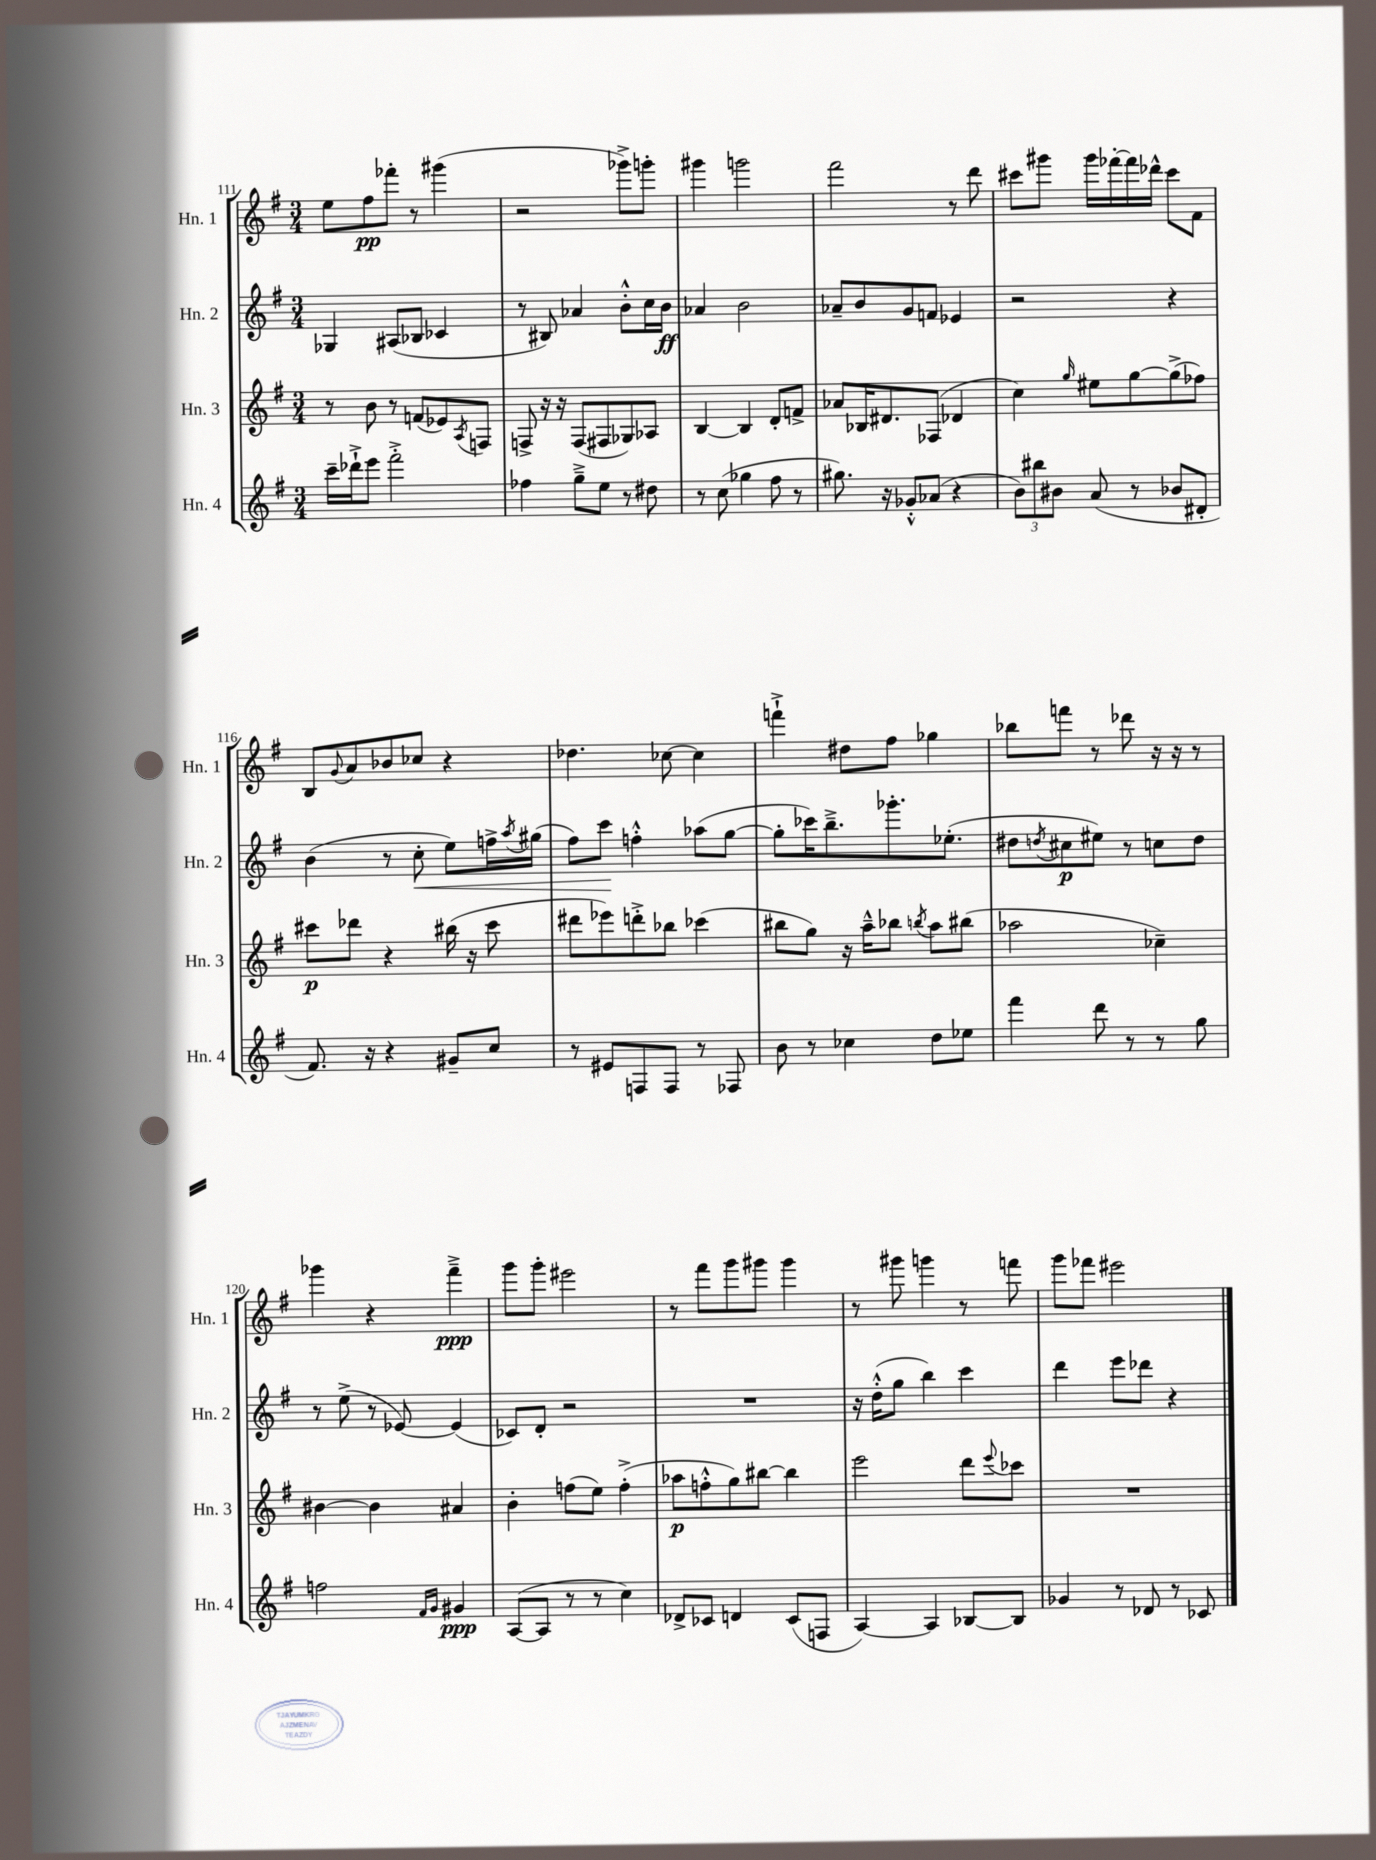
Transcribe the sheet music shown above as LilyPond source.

<<
\new StaffGroup <<
\new Staff = "s0" \with { instrumentName = "Hn. 1" shortInstrumentName = "Hn. 1" } {
    \clef treble \key g \major \numericTimeSignature \time 3/4
    e''8 fis''8\pp fes'''8-. r8 gis'''4( |
    r2 ges'''8->) g'''8-. |
    gis'''4 g'''2 |
    fis'''2 r8 d'''8 |
    cis'''8 gis'''8 gis'''16 fes'''16~-. fes'''16 des'''16-^ cis'''8 fis'8 |
    b8 \appoggiatura { g'8 } a'8 bes'8 ces''8 r4 |
    des''4. ces''8~ ces''4 |
    f'''4-!-> dis''8 fis''8 ges''4 |
    bes''8 f'''8 r8 des'''8 r16 r16 r8 |
    ges'''4 r4 fis'''4--->\ppp |
    g'''8 g'''8-. eis'''2 |
    r8 fis'''8 g'''8 gis'''8 gis'''4 |
    r8 gis'''8 g'''4 r8 f'''8 |
    g'''8 fes'''8 eis'''2 \bar "|." |
}
\new Staff = "s1" \with { instrumentName = "Hn. 2" shortInstrumentName = "Hn. 2" } {
    \clef treble \key g \major \numericTimeSignature \time 3/4
    ges4 ais8( bes8 ces'4 |
    r8 bis8) aes'4 b'8-.-^ c''16 b'16\ff |
    aes'4 b'2 |
    aes'8-- b'8 g'8 f'8 ees'4 |
    r2 r4 |
    b'4( r8 c''8-.\< e''8) f''16-> \acciaccatura { a''8 } gis''16( |
    fis''8) c'''8\! f''4-.-^ aes''8( g''8~ |
    g''8-. ces'''16) b''8.---> ges'''8.-. ees''8.-.( |
    dis''8 \acciaccatura { d''8 } cis''8\p eis''8) r8 c''8 d''8 |
    r8 e''8->( r8 ees'8~) ees'4( |
    ces'8) d'8-. r2 |
    R2. |
    r16 d''16-.-^( g''8 b''4) c'''4 |
    d'''4 e'''8 des'''8 r4 \bar "|." |
}
\new Staff = "s2" \with { instrumentName = "Hn. 3" shortInstrumentName = "Hn. 3" } {
    \clef treble \key g \major \numericTimeSignature \time 3/4
    r8 b'8 r8 f'8( ees'8) \acciaccatura { a8 } f8 |
    f8-> r16 r16 f8( fis8 ges8) aes8 |
    b4~ b4 d'8-. f'8-> |
    aes'8 bes16 dis'8. fes8( des'4 |
    c''4) \grace { g''16 } eis''8 g''8~ g''8->( fes''8) |
    cis'''8\p des'''8 r4 bis''16( r16 cis'''8 |
    dis'''8 ees'''8) d'''8-.-> bes''8 ces'''4( |
    bis''8 g''8) r16 a''16---^ bes''8 \acciaccatura { b''8 } a''8 bis''8( |
    aes''2 ces''4--) |
    bis'4~ bis'4 ais'4 |
    b'4-. f''8( e''8) f''4-.->( |
    aes''8\p f''8-.-^ g''8) bis''8~ bis''4 |
    e'''2 d'''8 \appoggiatura { e'''8 } ces'''8 |
    R2. \bar "|." |
}
\new Staff = "s3" \with { instrumentName = "Hn. 4" shortInstrumentName = "Hn. 4" } {
    \clef treble \key g \major \numericTimeSignature \time 3/4
    c'''16-- des'''16-!-> e'''8 fis'''2-.-> |
    fes''4 g''8---> e''8 r8 dis''8 |
    r8 c''8( ges''4 fis''8 r8 |
    gis''8.) r16 ges'8-.-^ aes'8( r4 |
    \tuplet 3/2 { b'8) bis''8 bis'8 } a'8( r8 bes'8 dis'8-. |
    fis'8.) r16 r4 gis'8-- c''8 |
    r8 eis'8 f8 f8 r8 fes8 |
    b'8 r8 ces''4 d''8 ees''8 |
    fis'''4 d'''8 r8 r8 g''8 |
    f''2 \grace { fis'16 g'16 } gis'4\ppp |
    a8~( a8 r8 r8 c''4) |
    des'8-> ces'8 d'4 ces'8( f8 |
    a4~) a4 bes8~ bes8 |
    ges'4 r8 des'8 r8 ces'8 \bar "|." |
}
>>
>>
\layout { \context { \Score currentBarNumber = #111 } }
